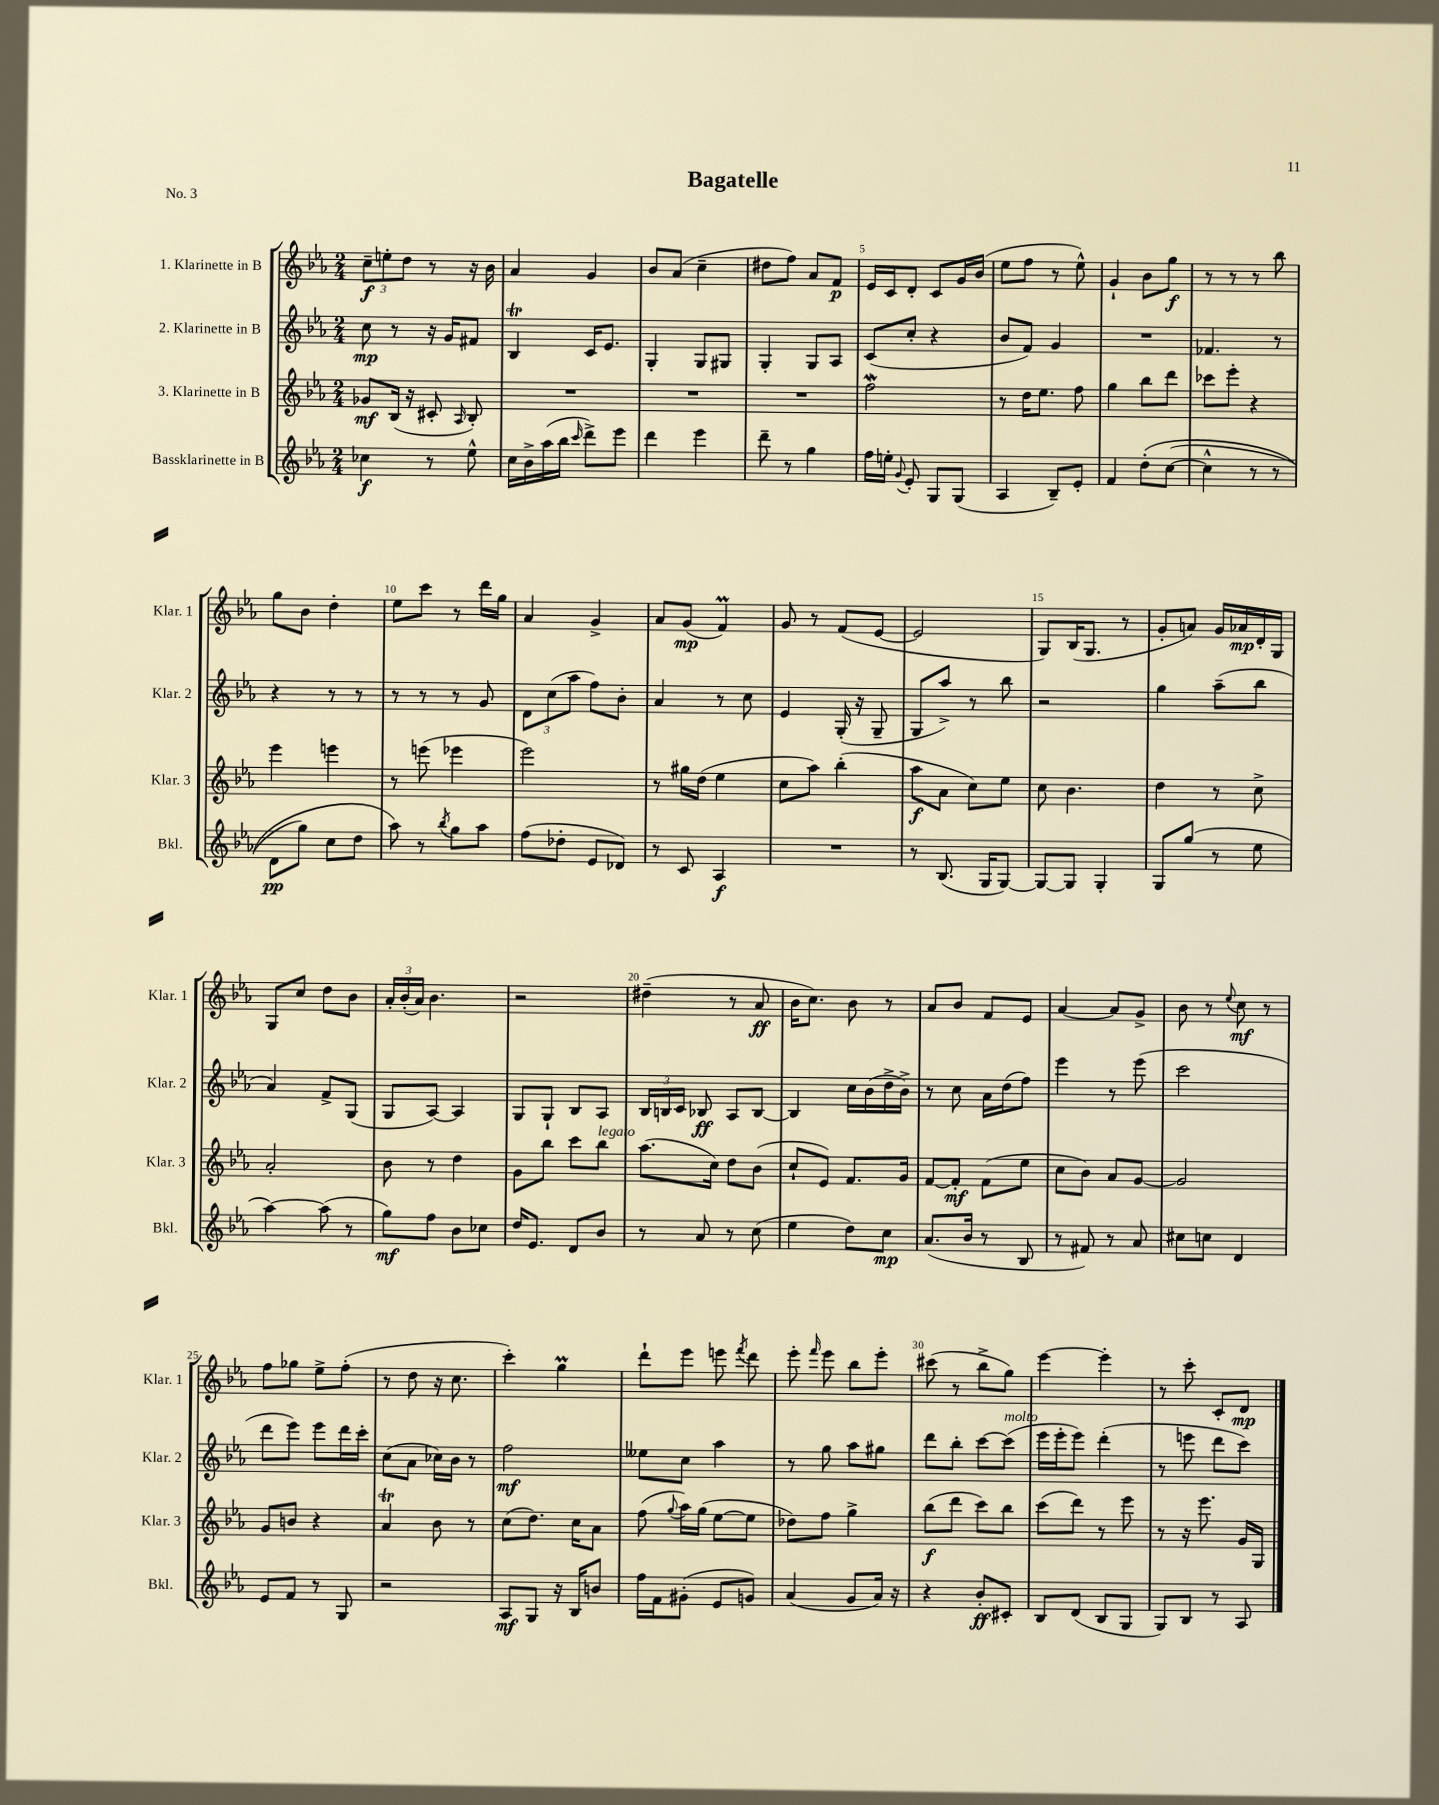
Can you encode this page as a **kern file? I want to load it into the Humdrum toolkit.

**kern	**dynam	**kern	**dynam	**kern	**dynam	**kern	**dynam
*part4	*part4	*part3	*part3	*part2	*part2	*part1	*part1
*staff4	*staff4	*staff3	*staff3	*staff2	*staff2	*staff1	*staff1
*I"Bassklarinette in B	*	*I"3. Klarinette in B	*	*I"2. Klarinette in B	*	*I"1. Klarinette in B	*
*I'Bkl.	*	*I'Klar. 3	*	*I'Klar. 2	*	*I'Klar. 1	*
*clefG2	*	*clefG2	*	*clefG2	*	*clefG2	*
*k[b-e-a-]	*	*k[b-e-a-]	*	*k[b-e-a-]	*	*k[b-e-a-]	*
*M2/4	*	*M2/4	*	*M2/4	*	*M2/4	*
=1	=1	=1	=1	=1	=1	=1	=1
4cc-X\	f	8g-X/L	mf	8cc\	mp	12cc~\L	f
.	.	.	.	.	.	12een'\	.
.	.	(16B-/Jk	.	8r	.	.	.
.	.	.	.	.	.	12dd\J	.
.	.	16r	.	.	.	.	.
8r	.	8c#X'/	.	16r	.	8r	.
.	.	.	.	16g/KL	.	.	.
.	.	16qqA-/	.	.	.	.	.
8ee-^^\	.	8B-'/)	.	8f#X/J	.	16r	.
.	.	.	.	.	.	16b-\	.
=2	=2	=2	=2	=2	=2	=2	=2
16cc\LL	.	2r	.	4B-T/	.	4a-/	.
16b-^\	.	.	.	.	.	.	.
(16aa-\	.	.	.	.	.	.	.
16bb-\JJ	.	.	.	.	.	.	.
16qqccc/	.	.	.	.	.	.	.
8ddd^\L)	.	.	.	16c/KL	.	4g/	.
.	.	.	.	8.e-/J	.	.	.
8eee-\J	.	.	.	.	.	.	.
=3	=3	=3	=3	=3	=3	=3	=3
4ddd\	.	2r	.	4G'/	.	8b-/L	.
.	.	.	.	.	.	(8a-/J	.
4eee-\	.	.	.	8G/L	.	4cc~\	.
.	.	.	.	8G#X/J	.	.	.
=4	=4	=4	=4	=4	=4	=4	=4
8ddd~\	.	2r	.	4G'/	.	8dd#X\L	.
8r	.	.	.	.	.	8ff\J)	.
4gg\	.	.	.	8G/L	.	8a-/L	.
.	.	.	.	8A-/J	.	8f/J	p
=5	=5	=5	=5	=5	=5	=5	=5
16ff\LL	.	2ffW\	.	(8c/L	.	16e-/LL	.
16een'\JJ	.	.	.	.	.	16c/J	.
8qqg/	.	.	.	.	.	.	.
8e-'/	.	.	.	8cc'/J	.	8d'/J	.
8G/L	.	.	.	4r	.	8c/L	.
(8G/J	.	.	.	.	.	16g/L	.
.	.	.	.	.	.	(16b-/JJ	.
=6	=6	=6	=6	=6	=6	=6	=6
4A-/	.	8r	.	8b-/L	.	8ee-\L	.
.	.	16dd\KL	.	8f/J)	.	8ff\J	.
.	.	8.ee-\J	.	.	.	.	.
8B-~/L)	.	.	.	4g/	.	8r	.
8e-'/J	.	8ff\	.	.	.	8ee-^^\)	.
=7	=7	=7	=7	=7	=7	=7	=7
4f/	.	4gg\	.	2r	.	4g`/	.
(8dd'\L	.	8bb-\L	.	.	.	8b-\L	.
([8cc\J	.	8ddd\J	.	.	.	8gg\J	f
=8	=8	=8	=8	=8	=8	=8	=8
4cc^^\]	.	8ccc-X\L	.	4.f-X/	.	8r	.
.	.	8eee-'\J	.	.	.	8r	.
8r	.	4r	.	.	.	8r	.
8r	.	.	.	8r	.	8bb-\	.
!!LO:LB:g=z
=9	=9	=9	=9	=9	=9	=9	=9
8d\L	pp	4eee-\	.	4r	.	8gg\L	.
8gg\J)	.	.	.	.	.	8b-\J	.
8cc\L	.	4eeen\	.	8r	.	4dd'\	.
8dd\J	.	.	.	8r	.	.	.
=10	=10	=10	=10	=10	=10	=10	=10
8aa-\)	.	8r	.	8r	.	8ee-\L	.
8r	.	(8eeen\	.	8r	.	8ccc\J	.
8qbb-/	.	.	.	.	.	.	.
8gg\L	.	4eee-X\	.	8r	.	8r	.
8aa-\J	.	.	.	8g/	.	16ddd\LL	.
.	.	.	.	.	.	16gg\JJ	.
=11	=11	=11	=11	=11	=11	=11	=11
(8ff\L	.	2eee-\)	.	12d\L	.	4a-/	.
.	.	.	.	(12cc\	.	.	.
8dd-X'\J	.	.	.	.	.	.	.
.	.	.	.	12aa-\J	.	.	.
8e-/L	.	.	.	8ff\L)	.	4g^/	.
8d-X/J)	.	.	.	8b-'\J	.	.	.
=12	=12	=12	=12	=12	=12	=12	=12
8r	.	8r	.	4a-/	.	8a-/L	.
8c/	.	16gg#X\LL	.	.	.	(8g/J	mp
.	.	(16dd\JJ	.	.	.	.	.
4A-/	f	4ee-\	.	8r	.	4fM/)	.
.	.	.	.	8cc\	.	.	.
=13	=13	=13	=13	=13	=13	=13	=13
2r	.	8cc\L	.	4e-/	.	8g/	.
.	.	8aa-\J)	.	.	.	8r	.
.	.	(4bb-'\	.	(16G'/	.	(8f/L	.
.	.	.	.	16r	.	.	.
.	.	.	.	8G~/	.	[8e-/J	.
=14	=14	=14	=14	=14	=14	=14	=14
8r	.	8aa-\L	f	8G/L	.	2e-/]	.
(8.B-/	.	8a-\J	.	8aa-^/J)	.	.	.
.	.	8cc\L)	.	8r	.	.	.
16G/KL	.	.	.	.	.	.	.
[8G/J)	.	8ee-\J	.	8bb-\	.	.	.
=15	=15	=15	=15	=15	=15	=15	=15
8G/L_	.	8cc\	.	2r	.	8G/L)	.
8G/J]	.	4.b-\	.	.	.	(16B-/K	.
.	.	.	.	.	.	8.G/J	.
4G'/	.	.	.	.	.	.	.
.	.	.	.	.	.	8r	.
=16	=16	=16	=16	=16	=16	=16	=16
8G/L	.	4dd\	.	4gg\	.	8g'/L	.
(8gg/J	.	.	.	.	.	8an/J)	.
8r	.	8r	.	(8aa-~\L	.	16g/LL	.
.	.	.	.	.	.	16a-X/	mp
8ee-\	.	8cc^\	.	8bb-\J	.	16d'/	.
.	.	.	.	.	.	16G/JJ	.
!!LO:LB:g=z
=17	=17	=17	=17	=17	=17	=17	=17
[4aa-\)	.	2a-'/	.	4a-/)	.	8G/L	.
.	.	.	.	.	.	8cc/J	.
(8aa-\]	.	.	.	8f^/L	.	8dd\L	.
8r	.	.	.	(8G/J	.	8b-\J	.
=18	=18	=18	=18	=18	=18	=18	=18
8gg\L)	mf	8b-\	.	8G/L	.	24a-'/LL	.
.	.	.	.	.	.	(24b-'/	.
.	.	.	.	.	.	24a-/JJ)	.
8ff\J	.	8r	.	[8A-/J)	.	4.b-\	.
8b-\L	.	4dd\	.	4A-/]	.	.	.
8cc-X\J	.	.	.	.	.	.	.
=19	=19	=19	=19	=19	=19	=19	=19
16dd/KL	.	8g\L	.	8G/L	.	2r	.
8.e-/J	.	.	.	.	.	.	.
.	.	8bb-\J	.	8G`/J	.	.	.
8d/L	.	8ccc\L	.	8B-/L	.	.	.
!	!	!LO:TX:a:i:t=legato	!	!	!	!	!
8b-/J	.	8bb-\J	.	8A-/J	.	.	.
=20	=20	=20	=20	=20	=20	=20	=20
8r	.	(8.aa-\L	.	24B-/LL	.	(4dd#X~\	.
.	.	.	.	24Bn/	.	.	.
.	.	.	.	24c/JJ	.	.	.
8a-/	.	.	.	8B-X/	ff	.	.
.	.	16cc\Jk)	.	.	.	.	.
8r	.	8dd\L	.	8A-/L	.	8r	.
(8cc\	.	(8b-\J	.	[8B-/J	.	8a-/	ff
=21	=21	=21	=21	=21	=21	=21	=21
4ee-\	.	8cc`/L	.	4B-/]	.	16b-\KL	.
.	.	.	.	.	.	8.cc\J)	.
.	.	8e-/J)	.	.	.	.	.
8dd\L)	.	8.f/L	.	16cc\LL	.	8b-\	.
.	.	.	.	(16b-\	.	.	.
8cc\J	mp	.	.	16dd^\	.	8r	.
.	.	16g/Jk	.	16b-^\JJ)	.	.	.
=22	=22	=22	=22	=22	=22	=22	=22
(8.a-/L	.	[8f/L	.	8r	.	8a-/L	.
.	.	8f'/J]	mf	8cc\	.	8b-/J	.
16b-/Jk	.	.	.	.	.	.	.
8r	.	(8f\L	.	16a-\LL	.	8f/L	.
.	.	.	.	(16dd\J	.	.	.
8B-/	.	8ee-\J	.	8ff\J)	.	8e-/J	.
=23	=23	=23	=23	=23	=23	=23	=23
8r	.	8cc\L	.	4eee-\	.	[4a-/	.
8f#X/)	.	8b-\J)	.	.	.	.	.
8r	.	8a-/L	.	8r	.	8a-/L]	.
8a-/	.	[8g/J	.	(8eee-\	.	8g^/J	.
=24	=24	=24	=24	=24	=24	=24	=24
8cc#X\L	.	2g/]	.	2ccc\	.	8b-\	.
8ccn\J	.	.	.	.	.	8r	.
.	.	.	.	.	.	8qqee-/	.
4d/	.	.	.	.	.	8cc\	mf
.	.	.	.	.	.	8r	.
!!LO:LB:g=z
=25	=25	=25	=25	=25	=25	=25	=25
8e-/L	.	8g/L	.	8ddd\L	.	8ff\L	.
8f/J	.	8bn/J	.	8eee-\J)	.	8gg-X\J	.
8r	.	4r	.	8eee-\L	.	8ee-^\L	.
8G/	.	.	.	16ddd\L	.	(8ff'\J	.
.	.	.	.	16ccc'\JJ	.	.	.
=26	=26	=26	=26	=26	=26	=26	=26
2r	.	4a-T/	.	(8cc\L	.	8r	.
.	.	.	.	8a-\J	.	8dd\	.
.	.	8b-\	.	16cc-X\LL)	.	16r	.
.	.	.	.	16b-\JJ	.	8.cc\	.
.	.	8r	.	8r	.	.	.
=27	=27	=27	=27	=27	=27	=27	=27
8A-/L	mf	(8cc\L	.	2ff\	mf	4ccc'\)	.
8G/J	.	8.dd\J)	.	.	.	.	.
16r	.	.	.	.	.	4ggm\	.
16B-/KL	.	16cc\KL	.	.	.	.	.
8bn/J	.	8a-\J	.	.	.	.	.
=28	=28	=28	=28	=28	=28	=28	=28
16ff\LL	.	(8ff\	.	8ee--X\L	.	8ddd`\L	.
16f\J	.	.	.	.	.	.	.
.	.	8qqgg/	.	.	.	.	.
(8g#X'\J	.	16aa-\LL)	.	8cc\J	.	8eee-\J	.
.	.	(16gg\JJ	.	.	.	.	.
8e-/L	.	[8ee-\L	.	4aa-\	.	8eeen\	.
.	.	.	.	.	.	8qfff/	.
8gn/J)	.	8ee-\J]	.	.	.	8ddd\	.
=29	=29	=29	=29	=29	=29	=29	=29
(4a-/	.	8dd-X\L)	.	8r	.	8eee-'\	.
.	.	.	.	.	.	16qqfff/	.
.	.	8ff\J	.	8gg\	.	8eee-\	.
8g/L	.	4gg^\	.	8aa-\L	.	8bb-\L	.
16a-/Jk)	.	.	.	8gg#X\J	.	8eee-'\J	.
16r	.	.	.	.	.	.	.
=30	=30	=30	=30	=30	=30	=30	=30
4r	.	(8bb-\L	f	8ddd\L	.	(8ccc#X\	.
.	.	8ddd\J	.	8bb-'\J	.	8r	.
8b-'/L	ff	8ccc\L)	.	[8ccc\L	.	8bb-^\L	.
!	!	!	!	!LO:TX:a:i:t=molto	!	!	!
8c#X'/J	.	8bb-\J	.	(8ccc\J]	.	8gg\J)	.
=31	=31	=31	=31	=31	=31	=31	=31
8B-/L	.	(8ccc\L	.	16eee-\LL	.	[4eee-\	.
.	.	.	.	16eee-'\J	.	.	.
(8d/J	.	8ddd\J)	.	8eee-\J)	.	.	.
8B-/L	.	8r	.	(4ddd'\	.	4eee-'\]	.
8G/J	.	8eee-\	.	.	.	.	.
=32	=32	=32	=32	=32	=32	=32	=32
8G/L)	.	8r	.	8r	.	8r	.
8B-/J	.	16r	.	8eeen\	.	8ccc'\	.
.	.	8.eee-\	.	.	.	.	.
8r	.	.	.	8ddd\L	.	8c'/L	.
8A-/	.	16g/LL	.	8ccc\J)	.	8d/J	mp
.	.	16G/JJ	.	.	.	.	.
==	==	==	==	==	==	==	==
*-	*-	*-	*-	*-	*-	*-	*-
